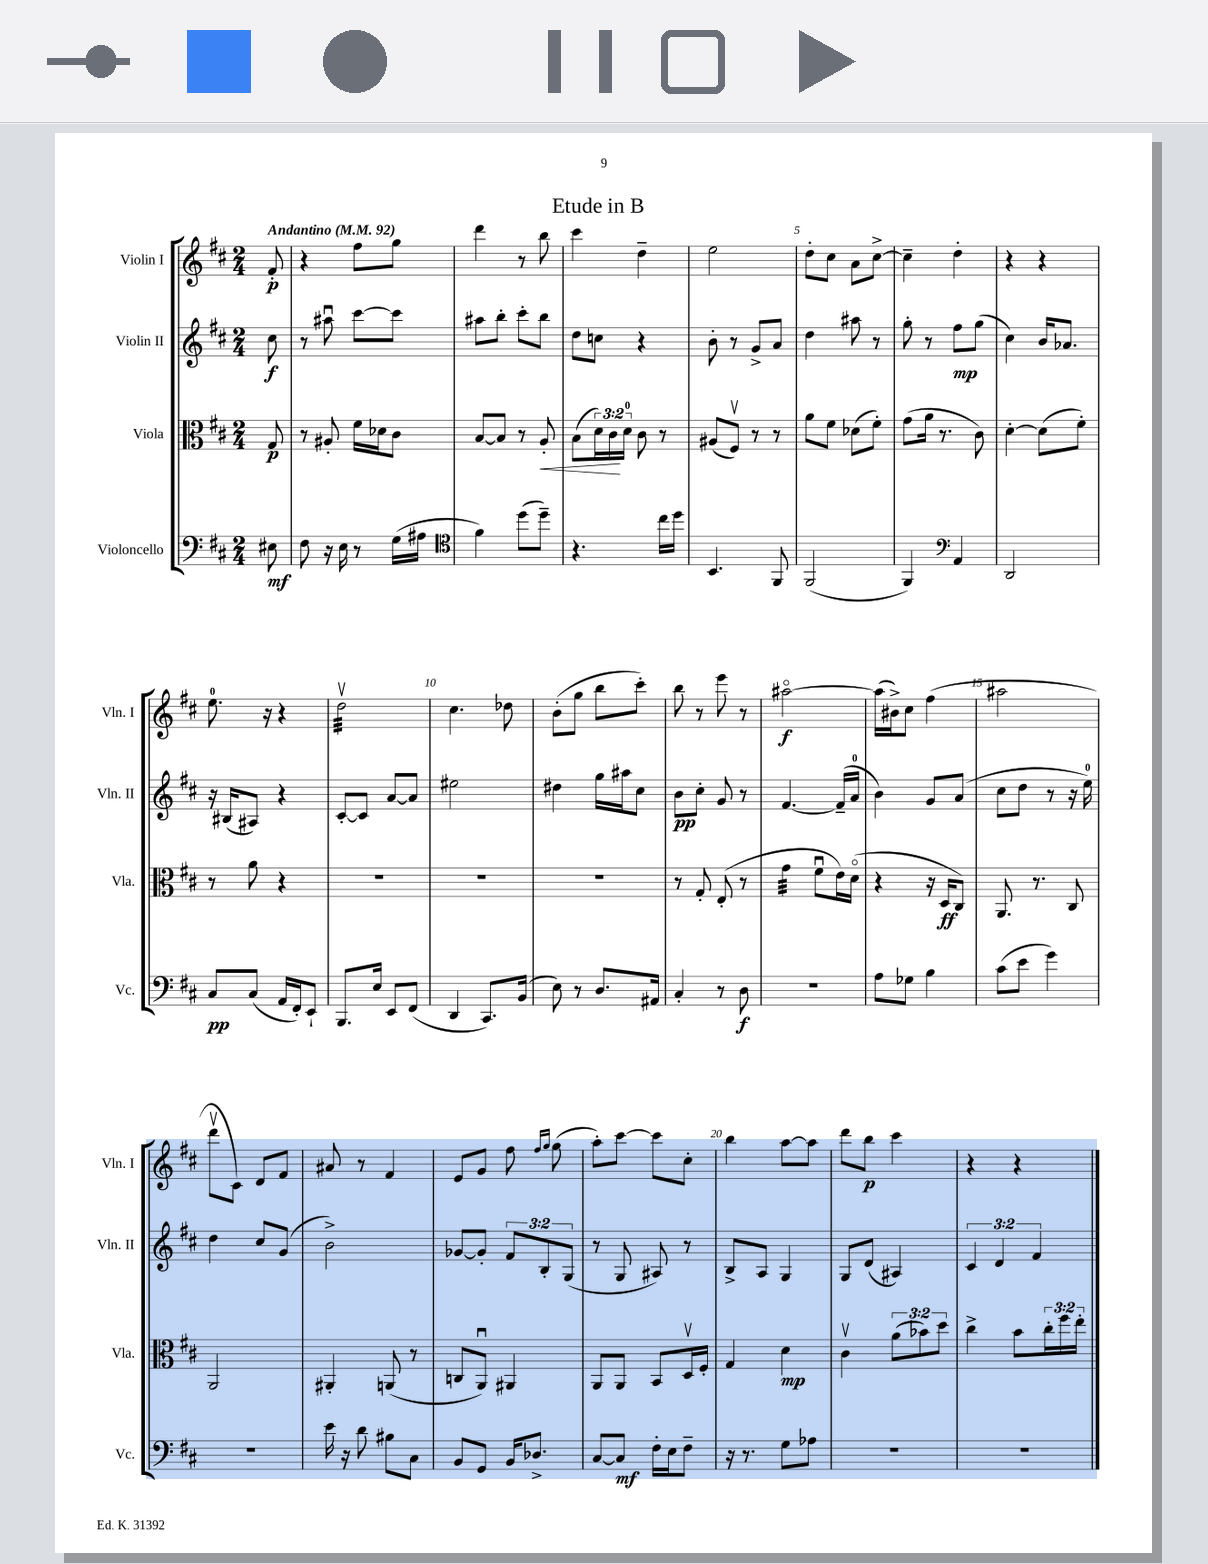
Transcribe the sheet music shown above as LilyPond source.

\header { title = "Etude in B" }
<<
\new StaffGroup <<
\new Staff = "s0" \with { instrumentName = "Violin I" shortInstrumentName = "Vln. I" } {
    \clef treble \key d \major \numericTimeSignature \time 2/4 \partial 8 \tempo "Andantino" 4 = 92
    fis'8-.\p |
    r4 fis''8 g''8 |
    d'''4 r8 b''8 |
    cis'''4 d''4-- |
    e''2 |
    d''8-. cis''8 a'8 cis''8~-> |
    cis''4-- d''4-. |
    r4 r4 |
    e''8.-0 r16 r4 |
    d''2:32\upbow |
    cis''4. des''8 |
    b'8-.( g''8 b''8 cis'''8-.) |
    b''8 r8 e'''8 r8 |
    ais''2~\flageolet\f |
    ais''16( bis'16->) cis''8 fis''4( |
    ais''2 |
    d'''8\upbow cis'8) d'8 fis'8 |
    ais'8 r8 fis'4 |
    e'8 g'8 fis''8 \grace { fis''16 g''16 } g''8( |
    a''8-.) cis'''8~ cis'''8 cis''8-. |
    b''4 a''8~ a''8 |
    d'''8 b''8\p cis'''4 |
    r4 r4 \bar "|." |
}
\new Staff = "s1" \with { instrumentName = "Violin II" shortInstrumentName = "Vln. II" } {
    \clef treble \key d \major \numericTimeSignature \time 2/4 \override Staff.TupletNumber.text = #tuplet-number::calc-fraction-text \partial 8
    cis''8\f |
    r8 ais''8\downbow cis'''8~ cis'''8 |
    ais''8 b''8-. cis'''8-. b''8 |
    d''8 c''8 r4 |
    b'8-. r8 g'8-> a'8 |
    d''4 ais''8 r8 |
    g''8-. r8 fis''8\mp g''8( |
    cis''4) b'16 aes'8. |
    r16 bis16( ais8) r4 |
    cis'8~-. cis'8 a'8~ a'8 |
    eis''2 |
    dis''4 g''16 ais''16 cis''8 |
    b'8\pp cis''8-. g'8 r8 |
    fis'4.~ fis'16--( a'16-0 |
    b'4) g'8 a'8( |
    cis''8 d''8 r8 r16 e''16-0) |
    d''4 cis''8 g'8( |
    b'2->) |
    ges'8~ ges'8-. \tuplet 3/2 { fis'8 b8-. g8( } |
    r8 g8 ais8) r8 |
    b8-> a8 g4 |
    g8 d'8( ais4) |
    \tuplet 3/2 { cis'4 d'4 fis'4 } \bar "|." |
}
\new Staff = "s2" \with { instrumentName = "Viola" shortInstrumentName = "Vla." } {
    \clef alto \key d \major \numericTimeSignature \time 2/4 \override Staff.TupletNumber.text = #tuplet-number::calc-fraction-text \partial 8
    g8\p |
    r8 ais8-. fis'16 des'16 cis'8 |
    b8~ b8 r8 a8-.\< |
    b8( \tuplet 3/2 { d'16) cis'16\! d'16-0 } cis'8 r8 |
    ais8( fis8\upbow) r8 r8 |
    a'8 fis'8 des'8( fis'8-.) |
    g'8( a'16 r8. cis'8) |
    d'4~-. d'8( fis'8-.) |
    r8 a'8 r4 |
    R2 |
    R2 |
    R2 |
    r8 g8-. e8-.( r8 |
    g'4:32 fis'8\downbow e'16) d'16\flageolet( |
    r4 r16 d16\ff cis8) |
    a,8. r8. cis8 |
    a,2 |
    ais,4-. a,8( r8 |
    c8 a,8\downbow) ais,4 |
    a,8 a,8 b,8 d16\upbow fis16-. |
    g4 d'4\mp |
    cis'4\upbow \tuplet 3/2 { a'8( bes'8) d''8 } |
    cis''4-> b'8 \tuplet 3/2 { cis''16-. fis''16 e''16-. } \bar "|." |
}
\new Staff = "s3" \with { instrumentName = "Violoncello" shortInstrumentName = "Vc." } {
    \clef bass \key d \major \numericTimeSignature \time 2/4 \partial 8
    eis8\mf |
    fis8 r16 e16 r8 g16( ais16 |
    \clef tenor fis'4) d''8( d''8--) |
    r4. cis''16 d''16 |
    b,4. fis,8 |
    fis,2( |
    fis,4) \clef bass a,4 |
    d,2 |
    cis8\pp cis8( a,16 fis,16-.) e,8-! |
    b,,8. e16 e,8 fis,8( |
    d,4 cis,8.) b,16( |
    e8) r8 d8. ais,16 |
    cis4-. r8 d8\f |
    r2 |
    a8 ges8 b4 |
    cis'8( e'8 g'4) |
    R2 |
    e'16 r16 d'8 bis8 cis8 |
    b,8 g,8 b,16 des8.-> |
    cis8~ cis8\mf fis16-. e16 fis8-- |
    r16 r8. g8 aes8 |
    R2 |
    R2 \bar "|." |
}
>>
>>
\layout { \context { \Score \override BarNumber.break-visibility = ##(#f #t #t) barNumberVisibility = #(every-nth-bar-number-visible 5) } }
